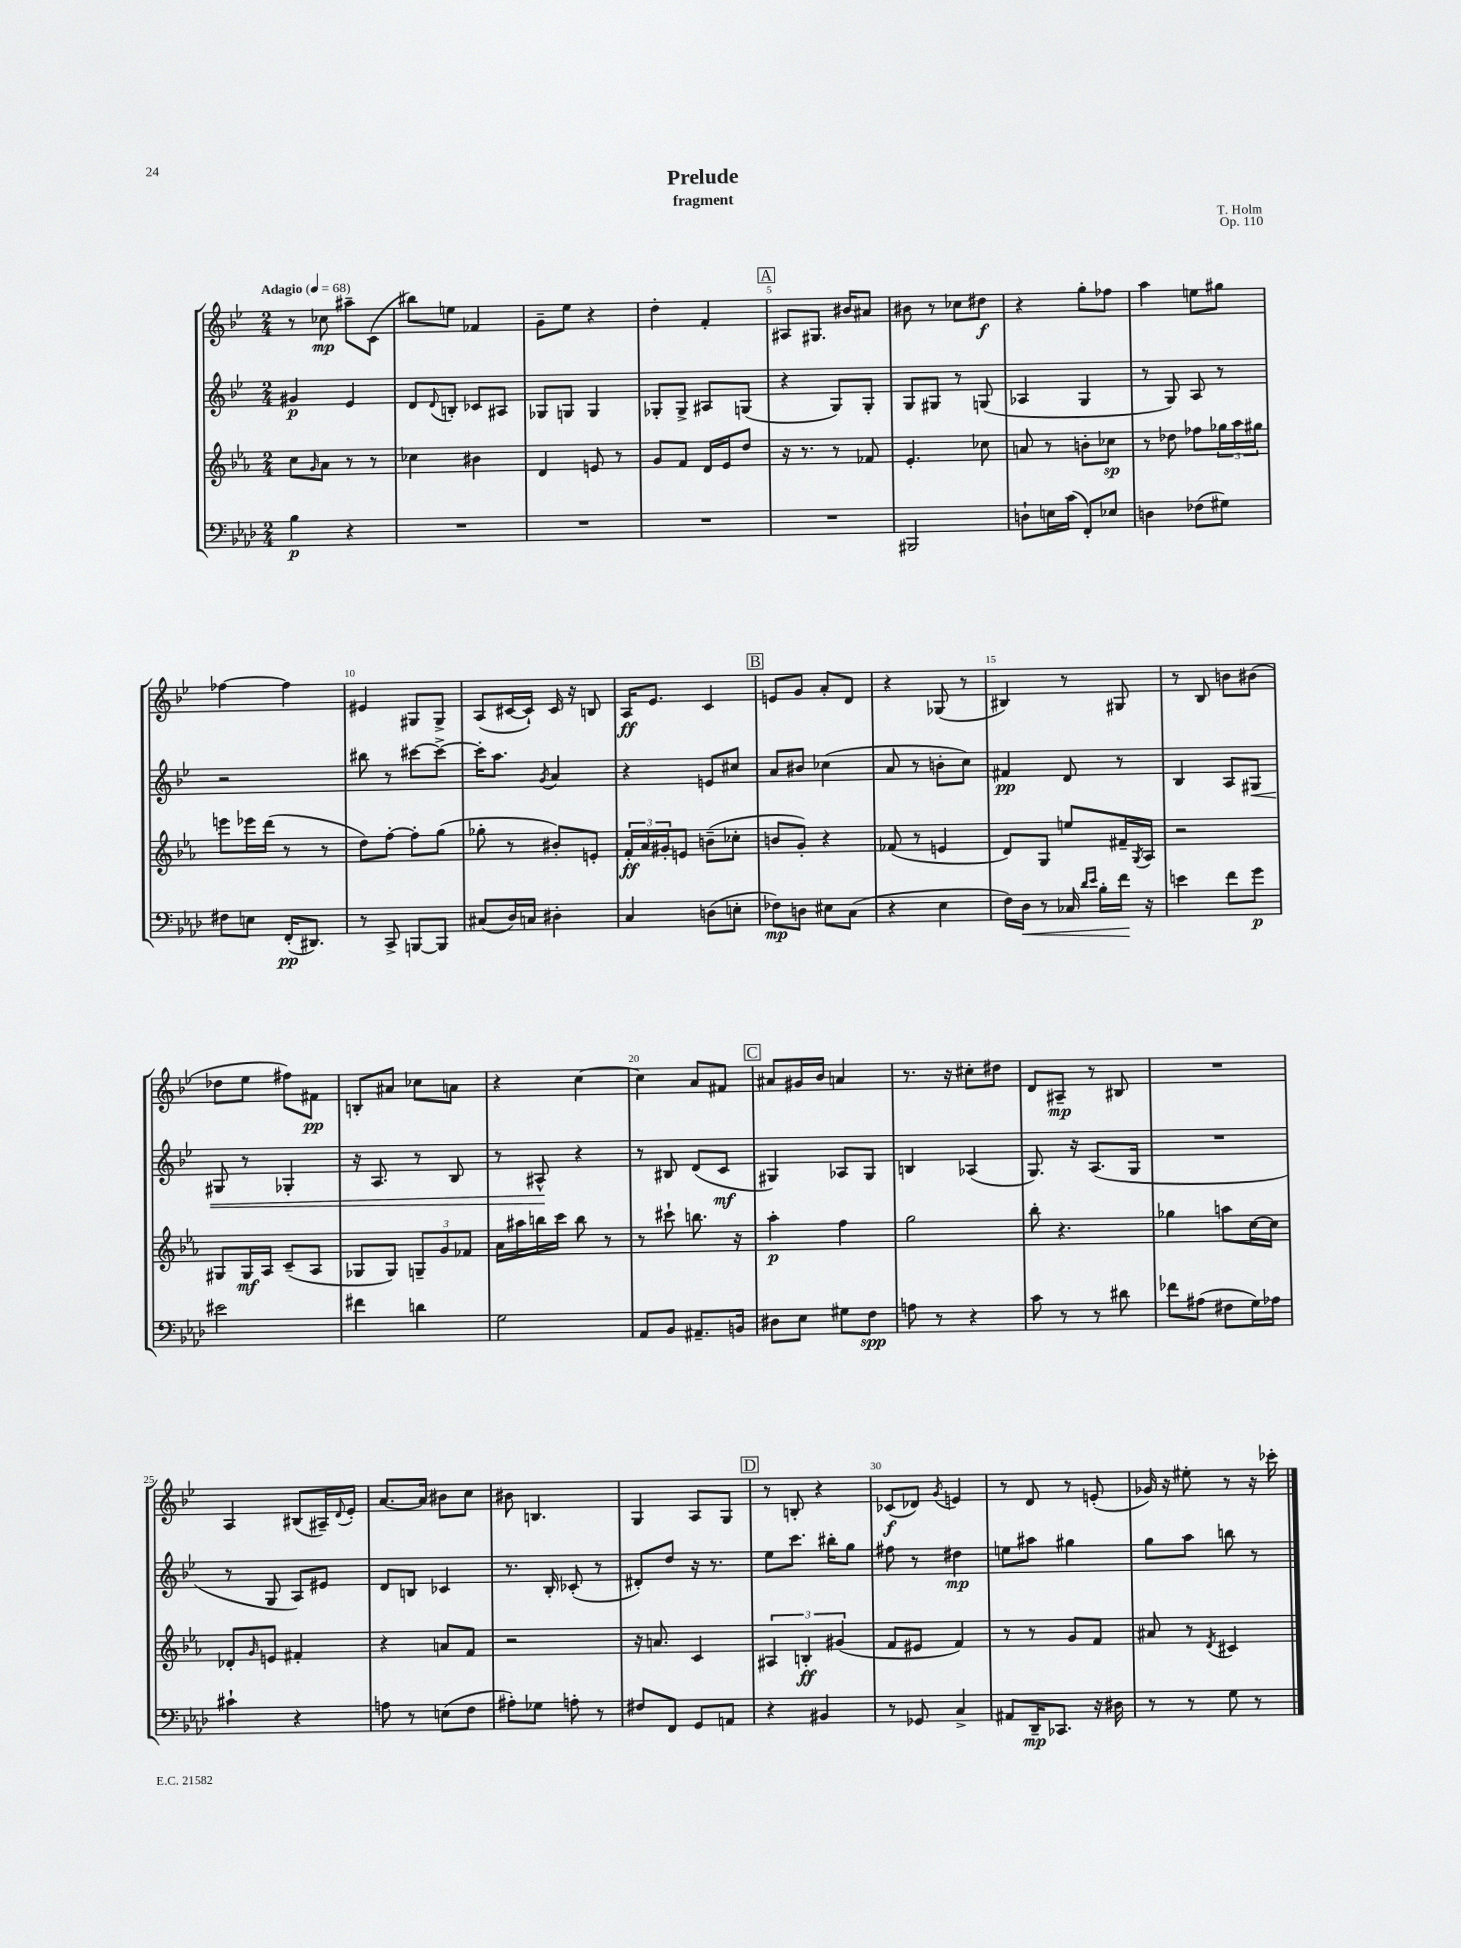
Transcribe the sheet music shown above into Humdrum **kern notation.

**kern	**dynam	**kern	**dynam	**kern	**dynam	**kern	**dynam
*part4	*part4	*part3	*part3	*part2	*part2	*part1	*part1
*staff4	*staff4	*staff3	*staff3	*staff2	*staff2	*staff1	*staff1
*clefF4	*	*clefG2	*	*clefG2	*	*clefG2	*
*k[b-e-a-d-]	*	*k[b-e-a-]	*	*k[b-e-]	*	*k[b-e-]	*
*M2/4	*	*M2/4	*	*M2/4	*	*M2/4	*
*MM68	*	*MM68	*	*MM68	*	*MM68	*
=1	=1	=1	=1	=1	=1	=1	=1
!	!	!	!	!	!	!LO:TX:a:B:t=Adagio	!
4B-\	p	8cc\L	.	4g#X/	p	8r	.
.	.	16qqg/	.	.	.	.	.
.	.	8a-\J	.	.	.	8cc-X\	mp
4r	.	8r	.	4e-/	.	8aa#X~\L	.
.	.	8r	.	.	.	(8c\J	.
=2	=2	=2	=2	=2	=2	=2	=2
2r	.	4cc-X\	.	8d/L	.	8bb#X\L)	.
.	.	.	.	8qqd/	.	.	.
.	.	.	.	8Bn'/J	.	8een\J	.
.	.	4b#X\	.	8c-X/L	.	4f-X/	.
.	.	.	.	8A#X/J	.	.	.
=3	=3	=3	=3	=3	=3	=3	=3
2r	.	4d/	.	8G-X/L	.	8g~\L	.
.	.	.	.	8Gn/J	.	8ee-\J	.
.	.	8en/	.	4G/	.	4r	.
.	.	8r	.	.	.	.	.
=4	=4	=4	=4	=4	=4	=4	=4
2r	.	8g/L	.	8G-X'/L	.	4dd'\	.
.	.	8f/J	.	8G-^/J	.	.	.
.	.	16d/LL	.	8A#X/L	.	4f'/	.
.	.	16e-/J	.	.	.	.	.
.	.	8dd/J	.	(8Gn/J	.	.	.
!!LO:REH:place=s1:t=A
=5	=5	=5	=5	=5	=5	=5	=5
2r	.	16r	.	4r	.	8A#X/L	.
.	.	8.r	.	.	.	.	.
.	.	.	.	.	.	8.G#X/J	.
.	.	8r	.	8G/L)	.	.	.
.	.	.	.	.	.	16b#X/KL	.
.	.	8f-X/	.	8G'/J	.	8a#X/J	.
=6	=6	=6	=6	=6	=6	=6	=6
2BBB#X/	.	4.e-'/	.	8G/L	.	8b#X\	.
.	.	.	.	8G#X/J	.	8r	.
.	.	.	.	8r	.	8cc-X\L	.
.	.	8cc-X\	.	(8Gn/	.	8dd#X\J	f
=7	=7	=7	=7	=7	=7	=7	=7
8Dn`\L	.	8an/	.	4A-X/	.	4r	.
16En\L	.	8r	.	.	.	.	.
(16c\JJ	.	.	.	.	.	.	.
8FF'/L)	.	8bn'\L	.	4G/	.	8gg'\L	.
8E-X/J	.	8cc-X\J	sp	.	.	8ff-X\J	.
=8	=8	=8	=8	=8	=8	=8	=8
4Dn\	.	8r	.	8r	.	4aa\	.
.	.	8dd-X\	.	8G/)	.	.	.
(8F-X\L	.	8ff-X\L	.	8A/	.	8een\L	.
8G#X\J)	.	24gg-X\L	.	8r	.	8gg#X\J	.
.	.	24aa-\	.	.	.	.	.
.	.	24gg#X\JJ	.	.	.	.	.
!!LO:LB:g=z
=9	=9	=9	=9	=9	=9	=9	=9
8F#X\L	.	8eeen\L	.	2r	.	[4ff-X\	.
8En\J	.	16eee-X\L	.	.	.	.	.
.	.	(16ddd\JJ	.	.	.	.	.
(16FF'/KL	pp	8r	.	.	.	4ff-\]	.
8.DD#X/J)	.	.	.	.	.	.	.
.	.	8r	.	.	.	.	.
=10	=10	=10	=10	=10	=10	=10	=10
8r	.	8dd\L)	.	8bb#X\	.	4e#X/	.
8CC^/	.	[8ff'\J	.	8r	.	.	.
[8BBBn/L	.	8ff'\L]	.	[8ccc#X\L	.	8G#X/L	.
8BBB/J]	.	(8gg\J	.	8ccc#^\J_	.	8G#^/J	.
=11	=11	=11	=11	=11	=11	=11	=11
(8C#X/L	.	8gg-X'\	.	16ccc#'\KL]	.	(8A/L	.
.	.	.	.	8.aa\J	.	.	.
16D-/L)	.	8r	.	.	.	[16c#X/L	.
16Cn/JJ	.	.	.	.	.	16c#`/JJ])	.
.	.	.	.	8qg/	.	.	.
4D#X'\	.	8b#X'/L)	.	4a/	.	16c#/	.
.	.	.	.	.	.	16r	.
.	.	8en'/J	.	.	.	8Bn/	.
=12	=12	=12	=12	=12	=12	=12	=12
4C/	.	24f'/LL	ff	4r	.	16A/KL	ff
.	.	24a-/	.	.	.	.	.
.	.	.	.	.	.	8.e-/J	.
.	.	24g#X'/J	.	.	.	.	.
.	.	8en/J	.	.	.	.	.
(8Dn\L	.	(8bn~\L	.	8en/L	.	4c/	.
8En'\J	.	8cc-X'\J	.	8cc#X/J	.	.	.
!!LO:REH:place=s1:t=B
=13	=13	=13	=13	=13	=13	=13	=13
8F-X\L)	mp	8bn/L	.	8a/L	.	8en/L	.
8Dn\J	.	8g'/J)	.	8b#X/J	.	8g/J	.
8E#X\L	.	4r	.	(4cc-X\	.	8a'/L	.
(8C\J	.	.	.	.	.	8d/J	.
=14	=14	=14	=14	=14	=14	=14	=14
4r	.	(8f-X/	.	8a/	.	4r	.
.	.	8r	.	8r	.	.	.
4E-\	.	4en/	.	8bn'\L	.	(8G-X/	.
.	.	.	.	8cc\J)	.	8r	.
=15	=15	=15	=15	=15	=15	=15	=15
16F\LL)	.	8d/L)	.	4f#X/	pp	4B#X/)	.
!	!LO:HP:b	!	!	!	!	!	!
16D-\JJ	<	.	.	.	.	.	.
8r	.	8G/J	.	.	.	.	.
16C-X/	.	8een/L	.	8d/	.	8r	.
16qqd-/LL	.	.	.	.	.	.	.
16qqe-/JJ	.	.	.	.	.	.	.
16B-'\LL	.	.	.	.	.	.	.
16f\JJ	.	16f#X~/L	.	8r	.	8G#X/	.
.	.	8qG/	.	.	.	.	.
16r	[	16A-/JJ	.	.	.	.	.
=16	=16	=16	=16	=16	=16	=16	=16
4en\	.	2r	.	4B-/	.	8r	.
.	.	.	.	.	.	8B-/	.
8f\L	.	.	.	8A/L	.	8bn\L	.
!	!	!	!	!	!LO:HP:b	!	!
8g\J	p	.	.	8G#X/J	<	(8b#X\J	.
!!LO:LB:g=z
=17	=17	=17	=17	=17	=17	=17	=17
2e#X\	.	8G#X/L	.	8G#X/	.	8dd-X\L	.
.	.	16G#/L	mf	8r	.	8ee-\J	.
.	.	16A-/JJ	.	.	.	.	.
.	.	(8c~/L	.	4G-X'/	.	8ff#X\L)	.
.	.	8A-/J	.	.	.	8f#X\J	pp
=18	=18	=18	=18	=18	=18	=18	=18
4f#X\	.	8G-X/L	.	16r	.	8Bn'/L	.
.	.	.	.	8.A/	.	.	.
.	.	8G-/J)	.	.	.	8a#X/J	.
4dn\	.	12Gn~/L	.	8r	.	8cc-X\L	.
.	.	12g/	.	.	.	.	.
.	.	.	.	8B-/	.	8an\J	.
.	.	12f-X/J	.	.	.	.	.
=19	=19	=19	=19	=19	=19	=19	=19
2G\	.	16a-\LL	.	8r	.	4r	.
.	.	16aa#X\	.	.	.	.	.
.	.	16bbn\	.	8A#X^^/	.	.	.
.	.	16ccc\JJ	.	.	.	.	.
.	.	8bb\	.	4r	[	[4cc\	.
.	.	8r	.	.	.	.	.
=20	=20	=20	=20	=20	=20	=20	=20
8AA-/L	.	8r	.	8r	.	4cc\]	.
8BB-/J	.	8ccc#X`\	.	8B#X/	.	.	.
8.AA#X~/L	.	8.bbn\	.	(8d/L	.	8a/L	.
.	.	.	.	8c/J	mf	8f#X/J	.
16BBn/Jk	.	16r	.	.	.	.	.
!!LO:REH:place=s1:t=C
=21	=21	=21	=21	=21	=21	=21	=21
8D#X\L	.	4aa-'\	p	4G#X/)	.	8a#X/L	.
8E-\J	.	.	.	.	.	16g#X/L	.
.	.	.	.	.	.	16b-/JJ	.
8G#X\L	.	4ff\	.	8A-X/L	.	4an/	.
8F\J	spp	.	.	8G#/J	.	.	.
=22	=22	=22	=22	=22	=22	=22	=22
8An\	.	2gg\	.	4Bn/	.	8.r	.
8r	.	.	.	.	.	.	.
.	.	.	.	.	.	16r	.
4r	.	.	.	(4A-X/	.	8cc#X'\L	.
.	.	.	.	.	.	8dd#X\J	.
=23	=23	=23	=23	=23	=23	=23	=23
8c\	.	8bb-'\	.	8.G/)	.	8d/L	.
8r	.	4.r	.	.	.	8A#X~/J	mp
.	.	.	.	16r	.	.	.
8r	.	.	.	(8.A/L	.	8r	.
8d#X\	.	.	.	.	.	8B#X/	.
.	.	.	.	16G/Jk	.	.	.
=24	=24	=24	=24	=24	=24	=24	=24
8f-X\L	.	4gg-X\	.	2r	.	2r	.
(8A#X\J	.	.	.	.	.	.	.
8F#X\L	.	8aan\L	.	.	.	.	.
16G\L)	.	[16cc\L	.	.	.	.	.
16A-X\JJ	.	16cc\JJ]	.	.	.	.	.
!!LO:LB:g=z
=25	=25	=25	=25	=25	=25	=25	=25
4c#X`\	.	8d-X'/L	.	8r	.	4A/	.
.	.	16qqg/	.	.	.	.	.
.	.	8en/J	.	8G/	.	.	.
4r	.	4f#X'/	.	8A/L)	.	(8B#X/L	.
.	.	.	.	8e#X/J	.	16A#X~/L)	.
.	.	.	.	.	.	8qqd/	.
.	.	.	.	.	.	16e-'/JJ	.
=26	=26	=26	=26	=26	=26	=26	=26
8An\	.	4r	.	8d/L	.	[8.a/L	.
8r	.	.	.	8Bn/J	.	.	.
.	.	.	.	.	.	16a/Jk]	.
(8En\L	.	8an/L	.	4c-X/	.	8b#X\L	.
8F\J	.	8f/J	.	.	.	8cc\J	.
=27	=27	=27	=27	=27	=27	=27	=27
8A#X'\L)	.	2r	.	8.r	.	8b#X\	.
8G-X\J	.	.	.	.	.	4.Bn/	.
.	.	.	.	16B-'/	.	.	.
8An'\	.	.	.	(8c-X'/	.	.	.
8r	.	.	.	8r	.	.	.
=28	=28	=28	=28	=28	=28	=28	=28
8F#X/L	.	16r	.	8d#X'/L)	.	4G/	.
.	.	8.an/	.	.	.	.	.
8FF/J	.	.	.	8dd/J	.	.	.
8GG/L	.	4c/	.	16r	.	8A/L	.
.	.	.	.	8.r	.	.	.
8AAn/J	.	.	.	.	.	8G/J	.
!!LO:REH:place=s1:t=D
=29	=29	=29	=29	=29	=29	=29	=29
4r	.	6A#X/	.	8ee-\L	.	8r	.
.	.	.	.	8.ccc\J	.	8Bn'/	.
.	.	6Bn'/	ff	.	.	.	.
4BB#X/	.	.	.	.	.	4r	.
.	.	.	.	16bb#X'\KL	.	.	.
.	.	(6g#X/	.	.	.	.	.
.	.	.	.	8gg\J	.	.	.
=30	=30	=30	=30	=30	=30	=30	=30
8r	.	8f/L	.	8ff#X\	.	(8c-X/L	f
8GG-X/	.	8e#X/J	.	8r	.	8d-X/J)	.
.	.	.	.	.	.	8qg/	.
4C^/	.	4f/)	.	4dd#X\	mp	4en/	.
=31	=31	=31	=31	=31	=31	=31	=31
8AA#X/L	.	8r	.	8een\L	.	8r	.
16DD-~/K	mp	8r	.	8aa#X\J	.	8d/	.
8.CC-X/J	.	.	.	.	.	.	.
.	.	8g/L	.	4gg#X\	.	8r	.
16r	.	8f/J	.	.	.	(8en'/	.
16D#X\	.	.	.	.	.	.	.
=32	=32	=32	=32	=32	=32	=32	=32
8r	.	8a#X/	.	8gg\L	.	16g-X/)	.
.	.	.	.	.	.	16r	.
8r	.	8r	.	8aa\J	.	8ee#X'\	.
.	.	8qd/	.	.	.	.	.
8G\	.	4c#X/	.	8bbn\	.	8r	.
8r	.	.	.	8r	.	16r	.
.	.	.	.	.	.	16ccc-X'\	.
==	==	==	==	==	==	==	==
*-	*-	*-	*-	*-	*-	*-	*-
